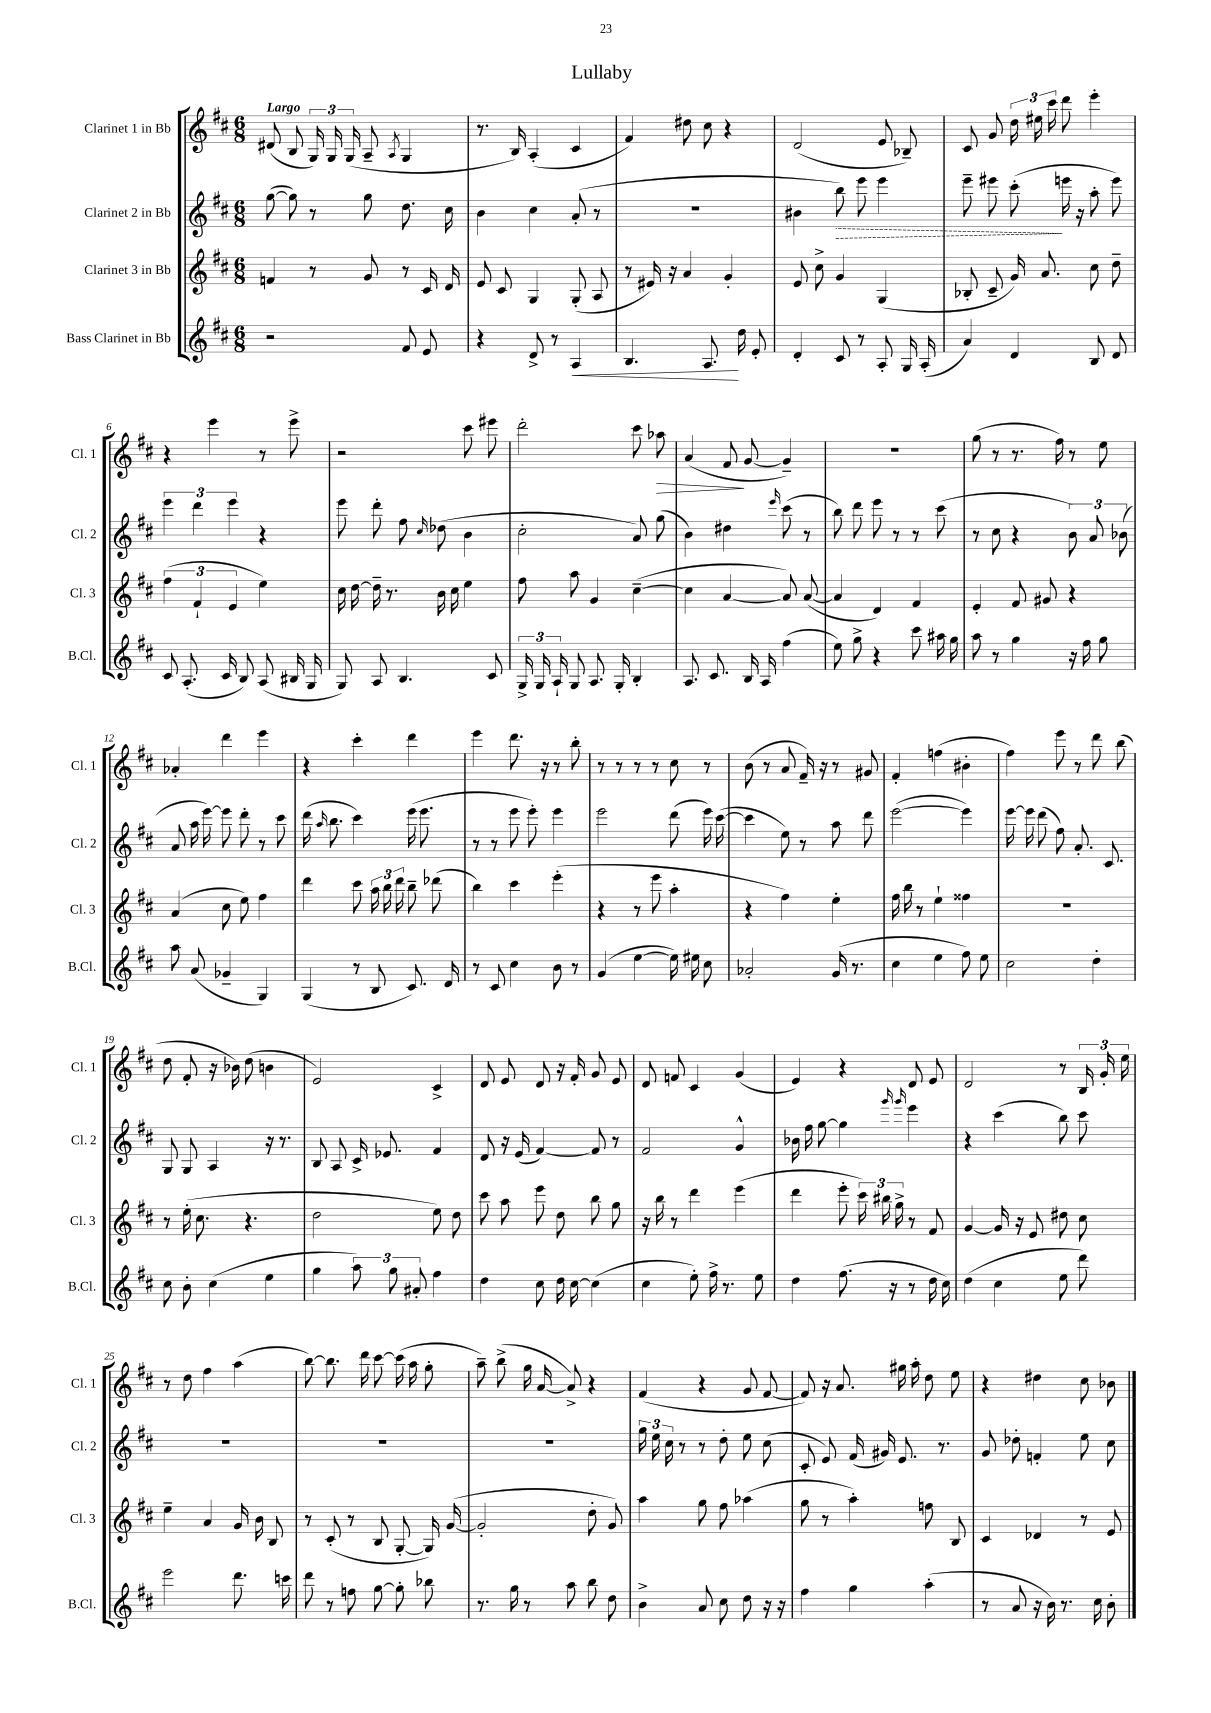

**kern	**kern	**kern	**kern
*staff4	*staff3	*staff2	*staff1
*clefG2	*clefG2	*clefG2	*clefG2
*k[f#c#]	*k[f#c#]	*k[f#c#]	*k[f#c#]
*M6/8	*M6/8	*M6/8	*M6/8
2r	4f/	([8gg\	(8d#/
.	.	8gg\])	8B/
.	8r	8r	24G/)
.	.	.	24G/
.	.	.	(24G/
.	8g/	8gg\	8A~/
.	.	.	8qA/
8f#/	8r	8.dd\	4G/
8e/	16c#/	.	.
.	16d/	16cc#\	.
=	=	=	=
4r	8e/	4b\	8.r
.	8c#/	.	.
.	.	.	16B/)
8d^/	4G/	4cc#\	(4A'/
8r	.	.	.
4A/	(8G'/	(8a'/	4c#/
.	8A/	8r	.
=	=	=	=
4.B/	8r	2.r	4f#/)
.	16e#/)	.	.
.	16r	.	.
.	4a/	.	8dd#\
8.A/	.	.	8cc#\
.	4g'/	.	4r
16dd\	.	.	.
8e'/	.	.	.
=	=	=	=
4d'/	8e/	4b#\	(2d/
.	8cc#^\	.	.
8c#/	4g/	8bb\)	.
8r	.	8eee\	.
8A'/	(4G/	4eee\	8e/
16G/	.	.	8B-~/)
(16A'/	.	.	.
=	=	=	=
4a/)	8B-'/	8eee~\	8c#/
.	8c#~/	8eee#\	8g/
4d/	16g/)	(8ccc#'\	24dd\
.	.	.	24ee#\
.	8.a/	.	.
.	.	.	24ccc#\
.	.	16eee\	8ddd\
.	.	16r	.
8B/	8cc#\	8aa'\	4eee'\
8d/	8dd~\	8eee\)	.
=	=	=	=
8c#/	(6ff#\	6eee\	4r
(8.A'/	.	.	.
.	6f#`/	6ddd\	.
.	.	.	4eee\
16c#/	.	.	.
.	6e/	6eee\	.
8B/)	.	.	.
(8A/	4ee\)	4r	8r
16B#/	.	.	8eee^\
16G/	.	.	.
=	=	=	=
8G/)	16cc#\	8eee\	2r
.	[16dd\	.	.
8A/	16dd~\]	8ddd'\	.
.	8.r	.	.
4.B/	.	8ff#\	.
.	.	16qqcc#/	.
.	16b\	(8dd-\	.
.	16cc#\	.	.
.	4ee\	4b\	8ccc#\
8c#/	.	.	8eee#\
=	=	=	=
24G^/	8ff#\	2cc#'\	2ddd'\
24G/	.	.	.
24A`/	.	.	.
8G/	8aa\	.	.
8.A/	4g/	.	.
16G'/	.	.	.
4B'/	([4cc#~\	8a/)	8ccc#\
.	.	(8gg\	8aa-\
=	=	=	=
8.A/	4cc#\]	4b\)	(4a/
8.c#/	.	.	.
.	[4a/	4dd#\	8f#/
16B/	.	.	[8g/
16A/	.	.	.
.	.	16qqeee/	.
(4ff#\	8a/])	(8ccc#\	4g~/])
.	([8a/	8r	.
=	=	=	=
8ee\)	4a/]	8bb\)	2.r
8gg^\	.	8ddd\	.
4r	4d/)	8eee\	.
.	.	8r	.
8ccc#\	4f#/	8r	.
16aa#\	.	(8ccc#\	.
16gg\	.	.	.
=	=	=	=
8aa\	4e'/	8r	(8gg\
8r	.	8cc#\	8r
4gg\	8f#/	4r	8.r
.	8g#/	.	.
.	.	.	16ff#\)
16r	4r	12b\)	8r
16ff#\	.	.	.
.	.	12a/	.
8gg\	.	.	8ee\
.	.	(12b-\	.
=	=	=	=
8aa\	(4a/	8a/	4a-'/
(8a/	.	16aa\	.
.	.	[16eee\)	.
4g-~/	8cc#\	8eee\]	4ddd\
.	8ee\)	8ddd'\	.
4G/)	4ff#\	8r	4eee\
.	.	8ccc#\	.
=	=	=	=
(4G/	4ddd\	(16ddd\	4r
.	.	16qqaa/	.
.	.	8.bb\	.
8r	8ccc#\	4ccc#\)	4ccc#'\
8B/	24aa\	.	.
.	24bb\	.	.
.	24ddd\	.	.
8.c#/)	8bb~\	(16eee\	4ddd\
.	.	8.eee\	.
.	(8ddd-\	.	.
16d/	.	.	.
=	=	=	=
8r	4bb\)	8r	4eee\
8c#/	.	8r	.
4cc#\	4ccc#\	8eee\	8.ddd\
.	.	8eee'\)	.
.	.	.	16r
8b\	(4eee'\	4eee\	8r
8r	.	.	8bb'\
=	=	=	=
(4g/	4r	2eee\	8r
.	.	.	8r
[4ee\	8r	.	8r
.	8eee\	.	8r
16ee\])	4aa'\	(8ddd\	8cc#\
16ee#\	.	.	.
8cc#\	.	16eee\)	8r
.	.	([16ccc#\	.
=	=	=	=
2a-'/	4r	4ccc#\]	(8b\
.	.	.	8r
.	4ff#\)	8ee\)	8a/
.	.	8r	16f#~/)
.	.	.	16r
(16g/	4ee'\	8aa\	8r
8.r	.	.	.
.	.	8ddd\	8g#/
=	=	=	=
4cc#\	16ff#\	([2eee\	4f#'/
.	16bb\	.	.
.	8r	.	.
4ee\	4ee`\	.	(4ff\
8ff#\)	4ff##\	4eee\])	4b#'\
8ee\	.	.	.
=	=	=	=
2cc#\	2.r	[16eee\	4ff#\)
.	.	16eee\]	.
.	.	(8ddd\	.
.	.	8ff#\)	8eee\
.	.	8.a'/	8r
4dd'\	.	.	8ddd\
.	.	8.c#/	.
.	.	.	(8bb\
=	=	=	=
8cc#\	8r	8G/	8dd\
8b'\	(16ee'\	8G/	8f#'/
.	8.cc#\	.	.
(4cc#\	.	4A/	16r
.	.	.	16b-\)
.	4.r	.	(8dd\
4ee\	.	16r	4b\
.	.	8.r	.
=	=	=	=
4gg\	2dd\	8B/	2e/)
.	.	8A/	.
12aa\)	.	16c#^/	.
.	.	8.e-/	.
12gg\	.	.	.
12a#'/	.	.	.
4ff#\	8ee\)	4f#/	4c#^/
.	8dd\	.	.
=	=	=	=
4dd\	8ccc#\	8d/	8d/
.	8aa\	16r	8e/
.	.	(16e/	.
8cc#\	8eee\	[4f#/)	8d/
16dd\	8dd\	.	16r
[16cc#\	.	.	16f#'/
(4cc#\]	8bb\	8f#/]	8g/
.	8gg\	8r	8e/
=	=	=	=
4cc#\	16r	2f#/	8d/
.	16bb\	.	.
.	8r	.	8f/
8ee'\)	4ddd\	.	4c#/
16ff#^\	.	.	.
8.r	.	.	.
.	(4eee\	4g^^/	(4g/
8ee\	.	.	.
=	=	=	=
4dd\	4ddd\	16b-\	4e/)
.	.	16ff#\	.
.	.	[8gg\	.
(8.ff#\	8eee'\	4gg\]	4r
.	24ccc#\)	.	.
.	24bb#\	.	.
16r	.	.	.
.	24gg^\	.	.
.	.	16qqggg/	.
.	.	16qqggg/	.
8r	8r	4eee\	8d/
16dd\	8f#/	.	8e/
16cc#\)	.	.	.
=	=	=	=
(4dd\	[4g/	4r	2d/
4cc#\	16g/]	(4ccc#\	.
.	16r	.	.
.	8e/	.	.
8ee\	8dd#\	8bb\)	8r
8ddd\)	8cc#\	8ccc#\	24B/
.	.	.	24g'/
.	.	.	24ee\
=	=	=	=
2eee\	4ee~\	2.r	8r
.	.	.	8dd\
.	4a/	.	4ff#\
8.ddd\	16g/	.	(4aa\
.	16b\	.	.
.	8B/	.	.
16ccc\	.	.	.
=	=	=	=
8ddd\	8r	2.r	[8bb\)
8r	(8c#'/	.	8.bb\]
8ff\	8r	.	.
.	.	.	16ddd\
[8gg\	8B/	.	[8ccc#\
8gg'\]	[8G'/	.	(16ccc#\]
.	.	.	16aa\
8bb-\	16G/])	.	8gg'\
.	([16g/	.	.
=	=	=	=
8.r	2g'/]	2.r	8aa~\)
.	.	.	(8bb^\
16gg\	.	.	.
8r	.	.	16gg\
.	.	.	[16a/
8aa\	.	.	8a^/])
8bb\	8dd'\	.	4r
8dd\	8g/)	.	.
=	=	=	=
4b^\	4aa\	24gg\	(4f#/
.	.	24ee\	.
.	.	24cc#\	.
.	.	8r	.
8a/	8gg\	8r	4r
8cc#\	8ff#\	8dd'\	.
8dd\	(4aa-\	8ee\	8g/
16r	.	(8cc#\	[8f#/
16r	.	.	.
=	=	=	=
4ff#\	8gg\	8c#'/	8f#/])
.	8r	8e/)	16r
.	.	.	8.a/
4gg\	4aa'\)	(16f#/	.
.	.	16g#/)	.
.	.	8.e/	16gg#\
.	.	.	16aa'\
(4aa'\	8ff\	.	8dd\
.	.	8.r	.
.	8B/	.	8ee\
=	=	=	=
8r	4c#/	8g/	4r
8a/	.	8dd-'\	.
16r	4d-/	4f'/	4dd#\
16b\)	.	.	.
8.r	.	.	.
.	8r	8ee\	8cc#\
16cc#\	.	.	.
8b'\	8e/	8cc#\	8b-\
==	==	==	==
*-	*-	*-	*-
